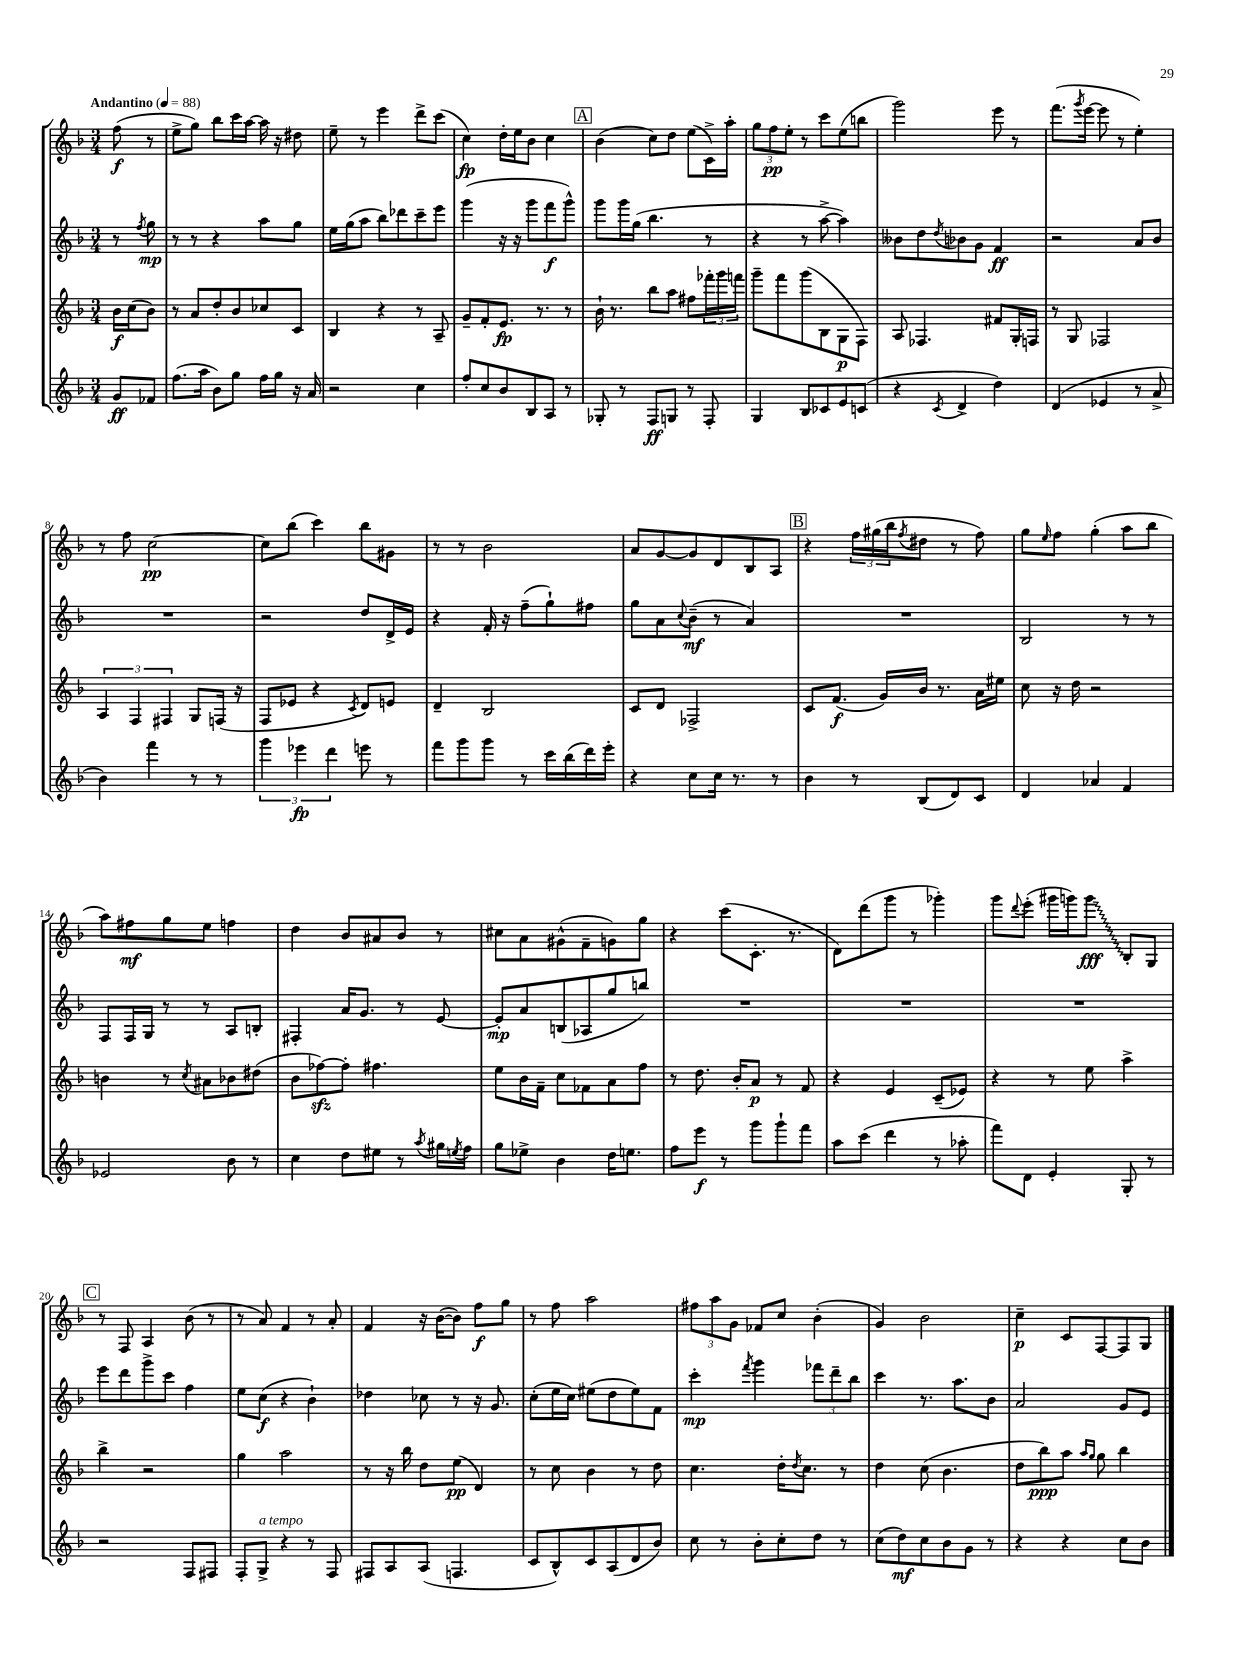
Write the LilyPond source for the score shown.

<<
\new StaffGroup <<
\new Staff = "s0" {
    \clef treble \key f \major \numericTimeSignature \time 3/4 \partial 4 \tempo "Andantino" 4 = 88
    f''8\f( r8 |
    e''8-> g''8) bes''8 c'''16 a''16~ a''16 r16 dis''8 |
    e''8-- r8 e'''4 d'''8-> c'''8( |
    c''4\fp) d''16-. e''16 bes'8 c''4 |
    \mark \markup { \box "A" } bes'4( c''8) d''8 e''8( c'16->) a''16-. |
    \tuplet 3/2 { g''8 f''8\pp e''8-. } r8 c'''8 e''8( b''8 |
    g'''2) e'''8 r8 |
    f'''8.( \acciaccatura { g'''8 } e'''16~ e'''8 r8 e''4-.) |
    r8 f''8 c''2~\pp |
    c''8 bes''8( c'''4) bes''8 gis'8 |
    r8 r8 bes'2 |
    a'8 g'8~ g'8 d'8 bes8 a8 |
    \mark \markup { \box "B" } r4 \tuplet 3/2 { f''16 gis''16( bes''16 } \acciaccatura { f''8 } dis''8 r8 f''8) |
    g''8 \grace { e''16 } f''8 g''4-.( a''8 bes''8 |
    a''8) fis''8\mf g''8 e''8 f''4 |
    d''4 bes'8 ais'8 bes'8 r8 |
    cis''8 a'8 gis'8-^( f'8-- g'8) g''8 |
    r4 c'''8( c'8.-. r8. |
    d'8) d'''8( g'''8 r8 ges'''4-.) |
    g'''8 \appoggiatura { d'''8 } e'''8-.( gis'''16 g'''16) \once \override Glissando.style = #'zigzag g'''8\glissando\fff bes8-. g8 |
    \mark \markup { \box "C" } r8 f8 a4 bes'8( r8 |
    r8 a'8) f'4 r8 a'8-. |
    f'4 r16 bes'16~( bes'8) f''8\f g''8 |
    r8 f''8 a''2 |
    \tuplet 3/2 { fis''8 a''8 g'8 } fes'8 c''8 bes'4-.( |
    g'4) bes'2 |
    c''4--\p c'8 f8~ f8 g8 \bar "|." |
}
\new Staff = "s1" {
    \clef treble \key f \major \numericTimeSignature \time 3/4 \partial 4
    r8 \acciaccatura { f''8 } g''8\mp |
    r8 r8 r4 a''8 g''8 |
    e''16 g''16( a''8 bes''8) des'''8 c'''8-- e'''8 |
    g'''4( r16 r16 g'''8 f'''8\f g'''8-^) |
    \mark \markup { \box "A" } g'''8 g'''16 g''16( bes''4. r8 |
    r4 r8 a''8~-> a''4) |
    beses'8 d''8 \acciaccatura { d''8 } bes'8 g'8 f'4\ff |
    r2 a'8 bes'8 |
    R2. |
    r2 d''8 d'16-> e'16 |
    r4 f'16-. r16 f''8--( g''8-!) fis''8 |
    g''8 a'8 \appoggiatura { c''8 } bes'8--\mf( r8 a'4) |
    \mark \markup { \box "B" } R2. |
    bes2 r8 r8 |
    f8 f16 g16 r8 r8 a8 b8-. |
    fis4-. a'16 g'8. r8 e'8~ |
    e'8-.\mp a'8 b8( aes8 g''8 b''8) |
    R2. |
    R2. |
    R2. |
    \mark \markup { \box "C" } e'''8 d'''8 g'''8-> c'''8 f''4 |
    e''8 c''8\f( r4 bes'4-!) |
    des''4 ces''8 r8 r16 g'8. |
    c''8-.( e''16 c''16) eis''8( d''8 eis''8) f'8 |
    c'''4-.\mp \acciaccatura { f'''8 } g'''4 \tuplet 3/2 { fes'''8 d'''8-- bes''8 } |
    c'''4 r8. a''8. bes'8 |
    a'2 g'8 e'8 \bar "|." |
}
\new Staff = "s2" {
    \clef treble \key f \major \numericTimeSignature \time 3/4 \partial 4
    bes'16\f c''16( bes'8) |
    r8 a'8 d''8-. bes'8 ces''8 c'8 |
    bes4 r4 r8 a8-- |
    g'8-- f'8-. e'8.\fp r8. r8 |
    \mark \markup { \box "A" } bes'16-! r8. bes''8 a''8 fis''8 \tuplet 3/2 { fes'''16-. g'''16 f'''16 } |
    g'''8-- f'''8 g'''8( bes8 g8\p f8) |
    a8 fes4. fis'8 g16-. f16 |
    r8 g8 fes2 |
    \tuplet 3/2 { a4 f4 fis4 } g8 f16( r16 |
    f8 ees'8 r4 \acciaccatura { c'8 } d'8) e'8 |
    d'4-- bes2 |
    c'8 d'8 fes2-> |
    \mark \markup { \box "B" } c'8 f'8.\f( g'16) bes'16 r8. a'16 eis''16 |
    c''8 r16 d''16 r2 |
    b'4 r8 \acciaccatura { c''8 } ais'8 bes'8 dis''8( |
    bes'8 fes''8~\sfz) fes''8-. fis''4. |
    e''8 bes'16 f'16-- c''8 fes'8 a'8 f''8 |
    r8 d''8. bes'16-. a'8\p r8 f'8 |
    r4 e'4 c'8--( ees'8) |
    r4 r8 e''8 a''4-> |
    \mark \markup { \box "C" } bes''4-> r2 |
    g''4 a''2 |
    r8 r16 bes''16 d''8 e''8\pp( d'4) |
    r8 c''8 bes'4 r8 d''8 |
    c''4. d''16-. \acciaccatura { d''8 } c''8. r8 |
    d''4 c''8( bes'4. |
    d''8 bes''8\ppp) a''8 \grace { a''16 g''16 } g''8 bes''4 \bar "|." |
}
\new Staff = "s3" {
    \clef treble \key f \major \numericTimeSignature \time 3/4 \partial 4
    g'8\ff fes'8 |
    f''8.( a''16 bes'8) g''8 f''16 g''16 r16 a'16 |
    r2 c''4 |
    f''8-. c''8 bes'8 bes8 a8 r8 |
    \mark \markup { \box "A" } ges8-. r8 f8\ff g8 r8 f8-. |
    g4 bes8 ces'8 e'8 c'8( |
    r4 \acciaccatura { c'8 } d'4-> d''4) |
    d'4( ees'4 r8 a'8-> |
    bes'4) f'''4 r8 r8 |
    \tuplet 3/2 { g'''4 ees'''4\fp d'''4 } e'''8 r8 |
    f'''8 g'''8 g'''8 r8 c'''16 bes''16( d'''16) e'''16-. |
    r4 c''8 c''16 r8. r8 |
    \mark \markup { \box "B" } bes'4 r8 bes8( d'8) c'8 |
    d'4 aes'4 f'4 |
    ees'2 bes'8 r8 |
    c''4 d''8 eis''8 r8 \acciaccatura { a''8 } gis''16 \acciaccatura { e''8 } f''16 |
    g''8 ees''8-> bes'4 d''16 e''8. |
    f''8 e'''8\f r8 g'''8 g'''8-! f'''8 |
    a''8 c'''8( d'''4 r8 aes''8-. |
    f'''8) d'8 e'4-. g8-. r8 |
    \mark \markup { \box "C" } r2 f8 fis8 |
    f8-. g8->^\markup { \italic "a tempo" } r4 r8 f8 |
    fis8 a8 a8( f4. |
    c'8 bes8-^) c'8 a8( d'8 bes'8) |
    c''8 r8 bes'8-. c''8-. d''8 r8 |
    c''8( d''8\mf) c''8 bes'8 g'8 r8 |
    r4 r4 c''8 bes'8 \bar "|." |
}
>>
>>
